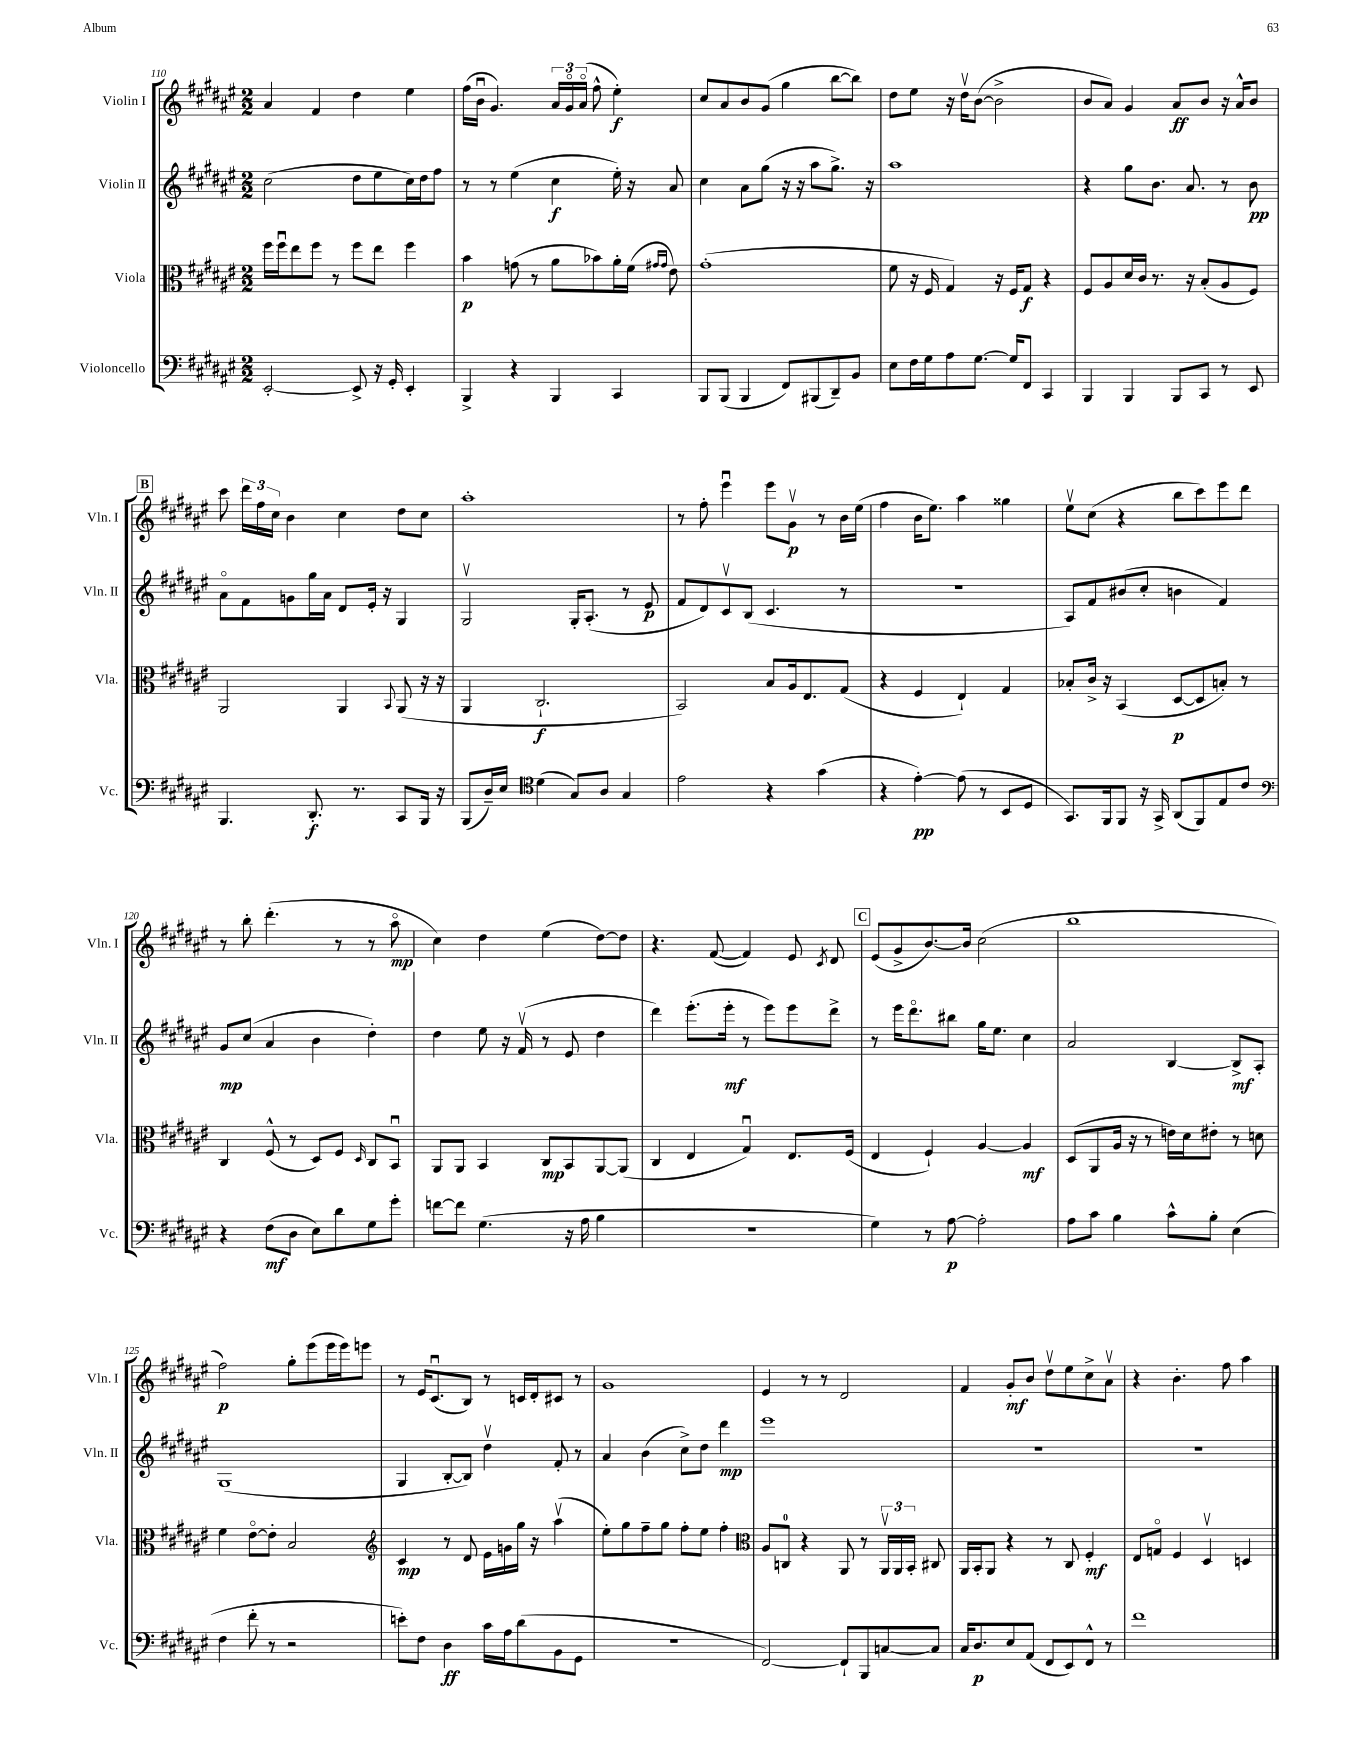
<<
\new StaffGroup <<
\new Staff = "s0" \with { instrumentName = "Violin I" shortInstrumentName = "Vln. I" } {
    \clef treble \key fis \major \numericTimeSignature \time 2/2
    \autoBeamOff ais'4 fis'4 dis''4 eis''4 |
    fis''16[( b'16]\downbow gis'4.) \tuplet 3/2 { ais'16[ gis'16\flageolet ais'16]\flageolet( } fis''8-^ eis''4-.\f) |
    cis''8[ ais'8 b'8 gis'8]( gis''4 b''8[~ b''8]) |
    dis''8[ eis''8] r16 dis''16[\upbow b'8]~( b'2-> |
    b'8[ ais'8]) gis'4 ais'8[\ff b'8] r16 ais'16[-^ b'8] |
    \mark \markup { \box "B" } cis'''8 \tuplet 3/2 { dis'''16[ fis''16 cis''16] } b'4 cis''4 dis''8[ cis''8] |
    ais''1-. |
    r8 fis''8-. eis'''4\downbow eis'''8[ gis'8]\upbow\p r8 b'16[ eis''16]( |
    fis''4 b'16[ eis''8.]) ais''4 gisis''4 |
    eis''8[\upbow cis''8]( r4 b''8[ cis'''8) eis'''8 dis'''8] |
    r8 b''8-. dis'''4.-.( r8 r8 ais''8\flageolet\mp |
    cis''4) dis''4 eis''4( dis''8[~) dis''8] |
    r4. fis'8~( fis'4) eis'8 \acciaccatura { cis'8 } dis'8 |
    \mark \markup { \box "C" } eis'8[( gis'8-> b'8.~) b'16] cis''2( |
    b''1 |
    fis''2\p) gis''8[-. eis'''8( eis'''16 eis'''16) e'''8] |
    r8 eis'16[ cis'8.\downbow( b8]) r8 c'16[ dis'16-. cis'8] r8 |
    gis'1 |
    eis'4 r8 r8 dis'2 |
    fis'4 gis'8[-.\mf b'8] dis''8[\upbow eis''8 cis''8-> ais'8]\upbow |
    r4 b'4.-. fis''8 ais''4 \bar "|." |
}
\new Staff = "s1" \with { instrumentName = "Violin II" shortInstrumentName = "Vln. II" } {
    \clef treble \key fis \major \numericTimeSignature \time 2/2
    \autoBeamOff cis''2( dis''8[ eis''8 cis''16) dis''16 fis''8] |
    r8 r8 eis''4( cis''4\f eis''16-.) r16 ais'8 |
    cis''4 ais'8[ gis''8]( r16 r16 ais''8[ gis''8.]->) r16 |
    ais''1 |
    r4 gis''8[ b'8.] ais'8. r8 b'8\pp |
    \mark \markup { \box "B" } ais'8[\flageolet fis'8 g'8 gis''16 ais'16] dis'8[ eis'16]-. r16 gis4 |
    gis2\upbow gis16[-. ais8.]-.( r8 eis'8\p |
    fis'8[ dis'8) cis'8\upbow b8]( cis'4. r8 |
    R1 |
    ais8[) fis'8 bis'8( cis''8]-. b'4 fis'4) |
    gis'8[\mp cis''8]( ais'4 b'4 dis''4-.) |
    dis''4 eis''8 r16 fis'16\upbow( r8 eis'8 dis''4 |
    dis'''4) eis'''8.[-.( eis'''16]-.\mf r8 eis'''8[) eis'''8 dis'''8]-> |
    \mark \markup { \box "C" } r8 eis'''16[ dis'''8.\flageolet bis''8] gis''16[ eis''8.] cis''4 |
    ais'2 b4~ b8[->\mf ais8]-. |
    gis1( |
    gis4 b8[~-. b8]) dis''4\upbow fis'8-. r8 |
    ais'4 b'4( cis''8[->) dis''8] dis'''4\mp |
    eis'''1 |
    R1 |
    R1 \bar "|." |
}
\new Staff = "s2" \with { instrumentName = "Viola" shortInstrumentName = "Vla." } {
    \clef alto \key fis \major \numericTimeSignature \time 2/2
    \autoBeamOff fis''16[ fis''16\downbow eis''8 fis''8] r8 fis''8[ eis''8] fis''4 |
    b'4\p g'8( r8 ais'8[ bes'8) ais'16-. fis'16]( \grace { gis'16[ gis'16] } eis'8) |
    gis'1-.( |
    fis'8 r16 fis16 gis4) r16 fis16[ gis8]\f r4 |
    fis8[ ais8 dis'16 cis'16] r8. r16 b8[-.( ais8 fis8]) |
    \mark \markup { \box "B" } ais,2 ais,4 \appoggiatura { b,8 } ais,8( r16 r16 |
    ais,4 cis2.-!\f |
    b,2) b8[ ais16 eis8. gis8]( |
    r4 fis4 eis4-!) gis4 |
    bes8[-. cis'16]-> r16 b,4( dis8[~\p dis8 b8]-.) r8 |
    cis4 fis8-^( r8 dis8[) fis8] \grace { dis16 } cis8[ b,8]\downbow |
    ais,8[ ais,8] b,4 cis8[\mp b,8 ais,8~ ais,8]( |
    cis4 eis4 gis4\downbow) eis8.[ fis16]( |
    \mark \markup { \box "C" } eis4 fis4-!) ais4~ ais4\mf |
    dis8[( ais,8 ais16] r16 r8 e'16[) dis'16 eis'8]-. r8 d'8 |
    fis'4 eis'8[~\flageolet eis'8]-. b2 |
    \clef treble cis'4\mp r8 dis'8 eis'16[ g'16 gis''16] r16 ais''4\upbow( |
    eis''8[-.) gis''8 fis''8-- gis''8] fis''8[-. eis''8] fis''4-. |
    \clef alto ais8[ c8]-0 r4 ais,8 r8 \tuplet 3/2 { ais,16[\upbow ais,16 b,16]-. } cis8 |
    ais,16[ b,16-. ais,8] r4 r8 cis8 fis4-.\mf |
    eis8[ g8]\flageolet fis4 dis4\upbow d4 \bar "|." |
}
\new Staff = "s3" \with { instrumentName = "Violoncello" shortInstrumentName = "Vc." } {
    \clef bass \key fis \major \numericTimeSignature \time 2/2
    \autoBeamOff eis,2~-. eis,8-> r16 gis,16-. eis,4-. |
    b,,4-> r4 b,,4 cis,4 |
    b,,8[ b,,8]( b,,4 fis,8[) bis,,8( dis,8--) b,8] |
    eis8[ fis16 gis16 ais8 gis8.]~ gis16[ fis,8] cis,4 |
    b,,4 b,,4 b,,8[ cis,8] r8 eis,8 |
    \mark \markup { \box "B" } b,,4. dis,8.-.\f r8. cis,8[ b,,16] r16 |
    b,,8[( dis16--) eis16] \clef tenor dis'4( gis8[) ais8] gis4 |
    eis'2 r4 gis'4( |
    r4 eis'4~-.\pp) eis'8( r8 b,8[ dis8] |
    gis,8.[) fis,16 fis,8] r16 gis,16-> ais,8[( fis,8) eis8 cis'8] |
    \clef bass r4 fis8[\mf( dis8] eis8[) dis'8 gis8 gis'8]-. |
    f'8[~ f'8] gis4.( r16 ais16 b4 |
    R1 |
    \mark \markup { \box "C" } gis4) r8 ais8~\p ais2-. |
    ais8[ cis'8] b4 cis'8[-^ b8]-. eis4( |
    fis4 fis'8-. r8 r2 |
    e'8[-.) fis8] dis4\ff cis'16[ ais16 dis'8( b,8 gis,8] |
    R1 |
    fis,2~) fis,8[-! b,,8 c8~ c8] |
    cis16[ dis8.\p eis8 ais,8]( fis,8[ eis,8) fis,8]-^ r8 |
    fis'1 \bar "|." |
}
>>
>>
\layout { \context { \Score currentBarNumber = #110 } }
